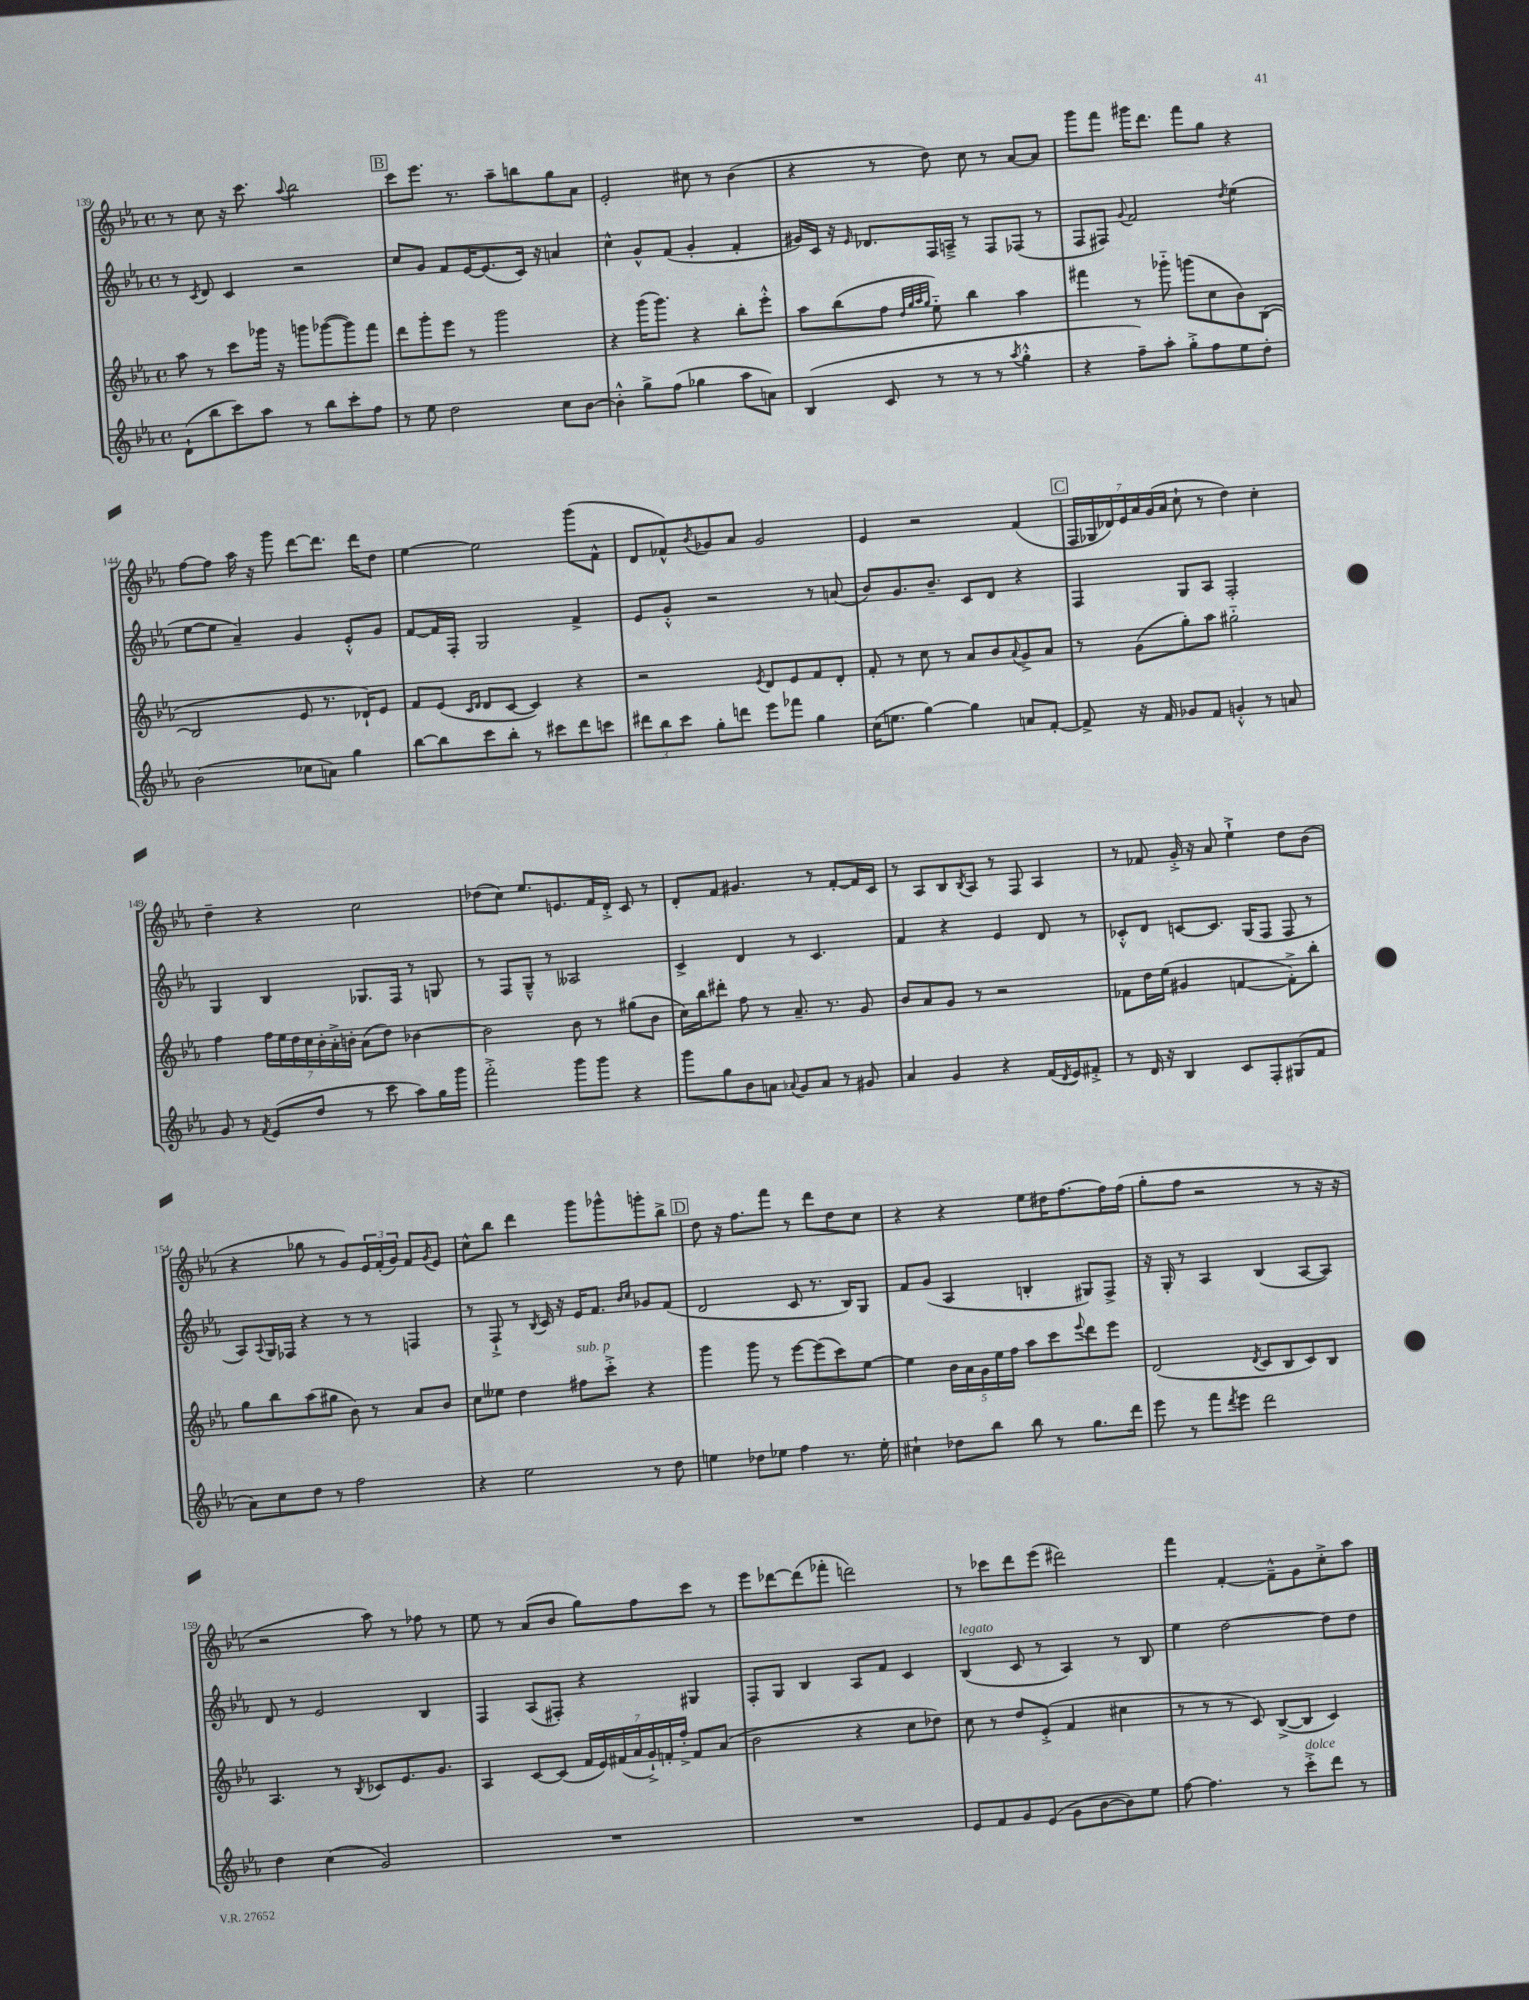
<<
\new StaffGroup <<
\new Staff = "s0" {
    \clef treble \key ees \major \defaultTimeSignature \time 4/4
    r8 c''8 r16 c'''8. \appoggiatura { aes''8 } bes''2 |
    \mark \markup { \box "B" } c'''8 ees'''8. r8. aes''8-- b''8 g''8 aes'8 |
    ees'2-. cis''8 r8 bes'4( |
    r4 r8 d''8) c''8 r8 aes'8~ aes'8 |
    g'''8 f'''8 gis'''16 d'''8. f'''8 g''8 r4 |
    f''8~ f''8 aes''16 r16 g'''8 d'''8~ d'''8. d'''16 d''8 |
    ees''4~ ees''2 g'''8( f'8-^ |
    d'8 fes'8-^) \acciaccatura { bes'8 } ges'8 aes'8 ges'2 |
    ees'4 r2 f'4( |
    \mark \markup { \box "C" } \tuplet 7/4 { f16 ges16 des'16) ees'16 aes'16 g'16( aes'16 } c''8-! r8 d''4) c''4-. |
    d''4-- r4 c''2 |
    des''8( c''8) ees''8. e'8. f'16 d'16-.-> c'8 r8 |
    d'8-. f'8 gis'4. r8 f'8~-. f'16 c'16 |
    r8 aes8 bes8 \acciaccatura { bes8 } aes8 r8 f8 aes4 |
    r8 fes'8 g'16-.-> r16 aes'8 ees''4-!-> d''8 bes'8( |
    r4 ges''8 r8 g'8) \tuplet 3/2 { ees'16 f'16-.( g'16) } f'8 \acciaccatura { g'8 } ees'8 |
    c''8-^ bes''8 d'''4 g'''8 ges'''8-^ g'''8-. bes''8-> |
    \mark \markup { \box "D" } d''8 r16 f''8. f'''8 r8 d'''8 d''8 c''8 |
    r4 r4 ees''8 dis''16 f''8.~ f''16 f''16( |
    g''8-. f''8 r2 r8 r16 r16 |
    r2 aes''8) r8 fes''8 r8 |
    ees''8 r8 aes'8( bes'8 g''8) f''8 c'''8 r8 |
    ees'''8 des'''8~ des'''8( fes'''8-. d'''2) |
    r8 ces'''8 d'''8 ees'''8( dis'''2) |
    f'''4 f'4~-. f'8---^ g'8 c''8-.-> aes''8 \bar "|." |
}
\new Staff = "s1" {
    \clef treble \key ees \major \defaultTimeSignature \time 4/4
    r8 \acciaccatura { c'8 } d'8 c'4 r2 |
    \mark \markup { \box "B" } c''8 g'8 f'8 ees'16~ ees'8.( c'16) r16 a'4 |
    c''4-^ g'8-^ f'8( g'4-. f'4-. |
    gis'16) c'16 r16 \grace { ees'16 } des'8. f16 a16---> r8 f8 fes8( r8 |
    f8 fis8) \appoggiatura { g'8 } f'2 \acciaccatura { d''8 } ees''4( |
    ees''8~ ees''8 aes'4--) g'4 ees'8-.-^ g'8 |
    f'8~ f'16 f16-. g2 f'4-> |
    ees'8 g'8-.-^ r2 r8 a'8( |
    bes'8) g'8. bes'8.-- c'8 d'8 r4 |
    \mark \markup { \box "C" } f4 g8 aes8 f2-. |
    g4 bes4 ges8. f16 r8 g8 |
    r8 f8 g8---^ r8 aeses2 |
    c'4-> d'4 r8 c'4. |
    f'4 r4 ees'4 d'8 r8 |
    ces'8-.-^ d'8 c'8~ c'8. g16( f8 f8 r8 |
    aes8) \appoggiatura { aes8 } g16 fes16 r4 r8 r8 f4 |
    r8 f8-!-> r8 \acciaccatura { bes8 } c'16 r16 ees'16 f'8. \grace { bes'16 c''16 } ges'8 f'8( |
    \mark \markup { \box "D" } d'2 c'8 r8. bes16) g8 |
    f'8 g'8( aes4 b4-. gis8) f8-> |
    r16 g16-. r8 aes4 bes4( aes8~ aes8) |
    d'8 r8 ees'2 bes4 |
    f4 aes8( fis8-.) r4 gis4 |
    f8-. g8 bes4 aes8 f'8 c'4 |
    bes4^\markup { \italic "legato" }( c'8 r8 aes4) r8 bes8 |
    ees''4 d''2~ d''8 d''8 \bar "|." |
}
\new Staff = "s2" {
    \clef treble \key ees \major \defaultTimeSignature \time 4/4
    aes''8 r8 c'''8 ges'''16 r16 g'''8 ges'''8~( ges'''8) f'''8 |
    \mark \markup { \box "B" } d'''8 g'''8-. ees'''8 r8 g'''2 |
    r4 g'''16( g'''8.) r4 bes''8-. ees'''8-.-^ |
    aes''8 bes''8( f''8 \grace { d''32 g''32 aes''32 g''32 } ees''8-_) bes''4 aes''4 |
    fis'''4 r8 ges'''8-_ g'''8( c''8 bes'8) bes8~( |
    bes2 ees'8 r8. des'16-!) ees'8 |
    f'8 ees'8( \grace { c'16 d'16 } d'8 c'8~ c'4) r4 |
    r2 \acciaccatura { ees'8 } d'8 ees'8 f'8 d'8-. |
    f'8-. r8 c''8 r8 aes'8 bes'8 \appoggiatura { aes'8 } g'8-> aes'8 |
    \mark \markup { \box "C" } r8 g'8( g''8-.) aes''8 gis''2-_ |
    f''4 \tuplet 7/4 { f''16 ees''16 d''16 c''16 bes'16-. aes'16-.-> b'16-. } aes'8( d''8) bes'4~ |
    bes'2 bes'8 r8 gis''8( bes'8 |
    c''16) bes''16 dis'''8-. f''8 r8 aes'8.-- r8. g'8 |
    bes'8 aes'8 g'8 r8 r2 |
    fes'8 d''16 ees''16( gis'4 f'4~ f'8-.->) bes''8-. |
    g''8 bes''8 aes''8( gis''8 bes'8) r8 aes'8 bes'8 |
    c''8 eeses''8 d''4 fis''8^\markup { \italic "sub. p" } c'''8-.-> r4 |
    \mark \markup { \box "D" } g'''4 g'''8 r8 ees'''8~ ees'''8( c'''8) ees''8~ |
    ees''4 \tuplet 5/4 { bes'16 aes'16 g'16 ees''16 f''16 } aes''8 c'''8 \appoggiatura { ees'''8 } d'''8 ees'''8 |
    d'2( \acciaccatura { d'8 } c'8 bes8 c'8) bes8 |
    aes4. r8 \acciaccatura { bes8 } ces'8 ees'8. g'8. |
    aes4 c'8~ c'8( \tuplet 7/4 { f'16 ees'16) fis'16( aes'16 g'16-!->) f'16-. f''16-.-> } f'8 aes'8( |
    bes'2 r4 c''8 des''8) |
    c''8 r8 d''8 ees'8-.->( f'4 cis''4 |
    r8 r8 r8 c'8) bes8~->( bes8 c'4) \bar "|." |
}
\new Staff = "s3" {
    \clef treble \key ees \major \defaultTimeSignature \time 4/4
    d'8-!( bes''8 c'''8) aes''8 r8 bes''8 c'''8-. f''8 |
    \mark \markup { \box "B" } r8 ees''8 d''2 c''8 bes'8~ |
    bes'4-.-^ g''8-> f''8( ges''4 aes''8 a'8) |
    bes4( c'8 r8 r8 r8 \acciaccatura { aes''8 } g''4-.-^ |
    r4 f''8--) aes''8-. g''8-.-> f''8 ees''8 d''8-. |
    bes'2( ces''8 a'8) g''4 |
    bes''8~ bes''8 c'''8 bes''8-. r8 cis'''8 d'''8 c'''8 |
    \tuplet 3/2 { dis'''8 bes''8 c'''8 } g''8-. d'''8 ees'''8 fes'''8 g''4 |
    c''16( e''8. g''4~) g''4 a'8 f'8~-. |
    \mark \markup { \box "C" } f'8-> r16 f'16 ges'8 f'8 g'4-.-^ r8 a'8 |
    g'8 r8 \acciaccatura { f'8 } ees'8( d''8 r8 c'''8 aes''8) g''16 g'''16 |
    f'''2-.-> g'''8 g'''8 r4 |
    g'''8 g''8 bes'8 a'8 \appoggiatura { aes'8 } g'8 aes'8 r8 gis'8 |
    aes'4 g'4 r4 f'16( \acciaccatura { d'8 } ees'16) fis'8-.-> |
    r8 d'16 r16 bes4 c'8 f8-. gis8( f'8 |
    aes'8) c''8 d''8 r8 f''2 |
    r4 ees''2 r8 d''8 |
    \mark \markup { \box "D" } e''4 des''8 ees''8 f''4 r8. ees''16-. |
    cis''4-! des''8 bes''8 bes''8 r8 g''8. d'''16 |
    ees'''8 r8 f'''8 \acciaccatura { d'''8 } ees'''8 d'''2 |
    d''4 c''4( g'2) |
    R1 |
    R1 |
    ees'8 f'8 g'8 ees'8( g'8 bes'8~ bes'8) ees''8 |
    f''8~ f''4. r8 c'''8-.->^\markup { \italic "dolce" } d'''8 r8 \bar "|." |
}
>>
>>
\layout { \context { \Score currentBarNumber = #139 } }
